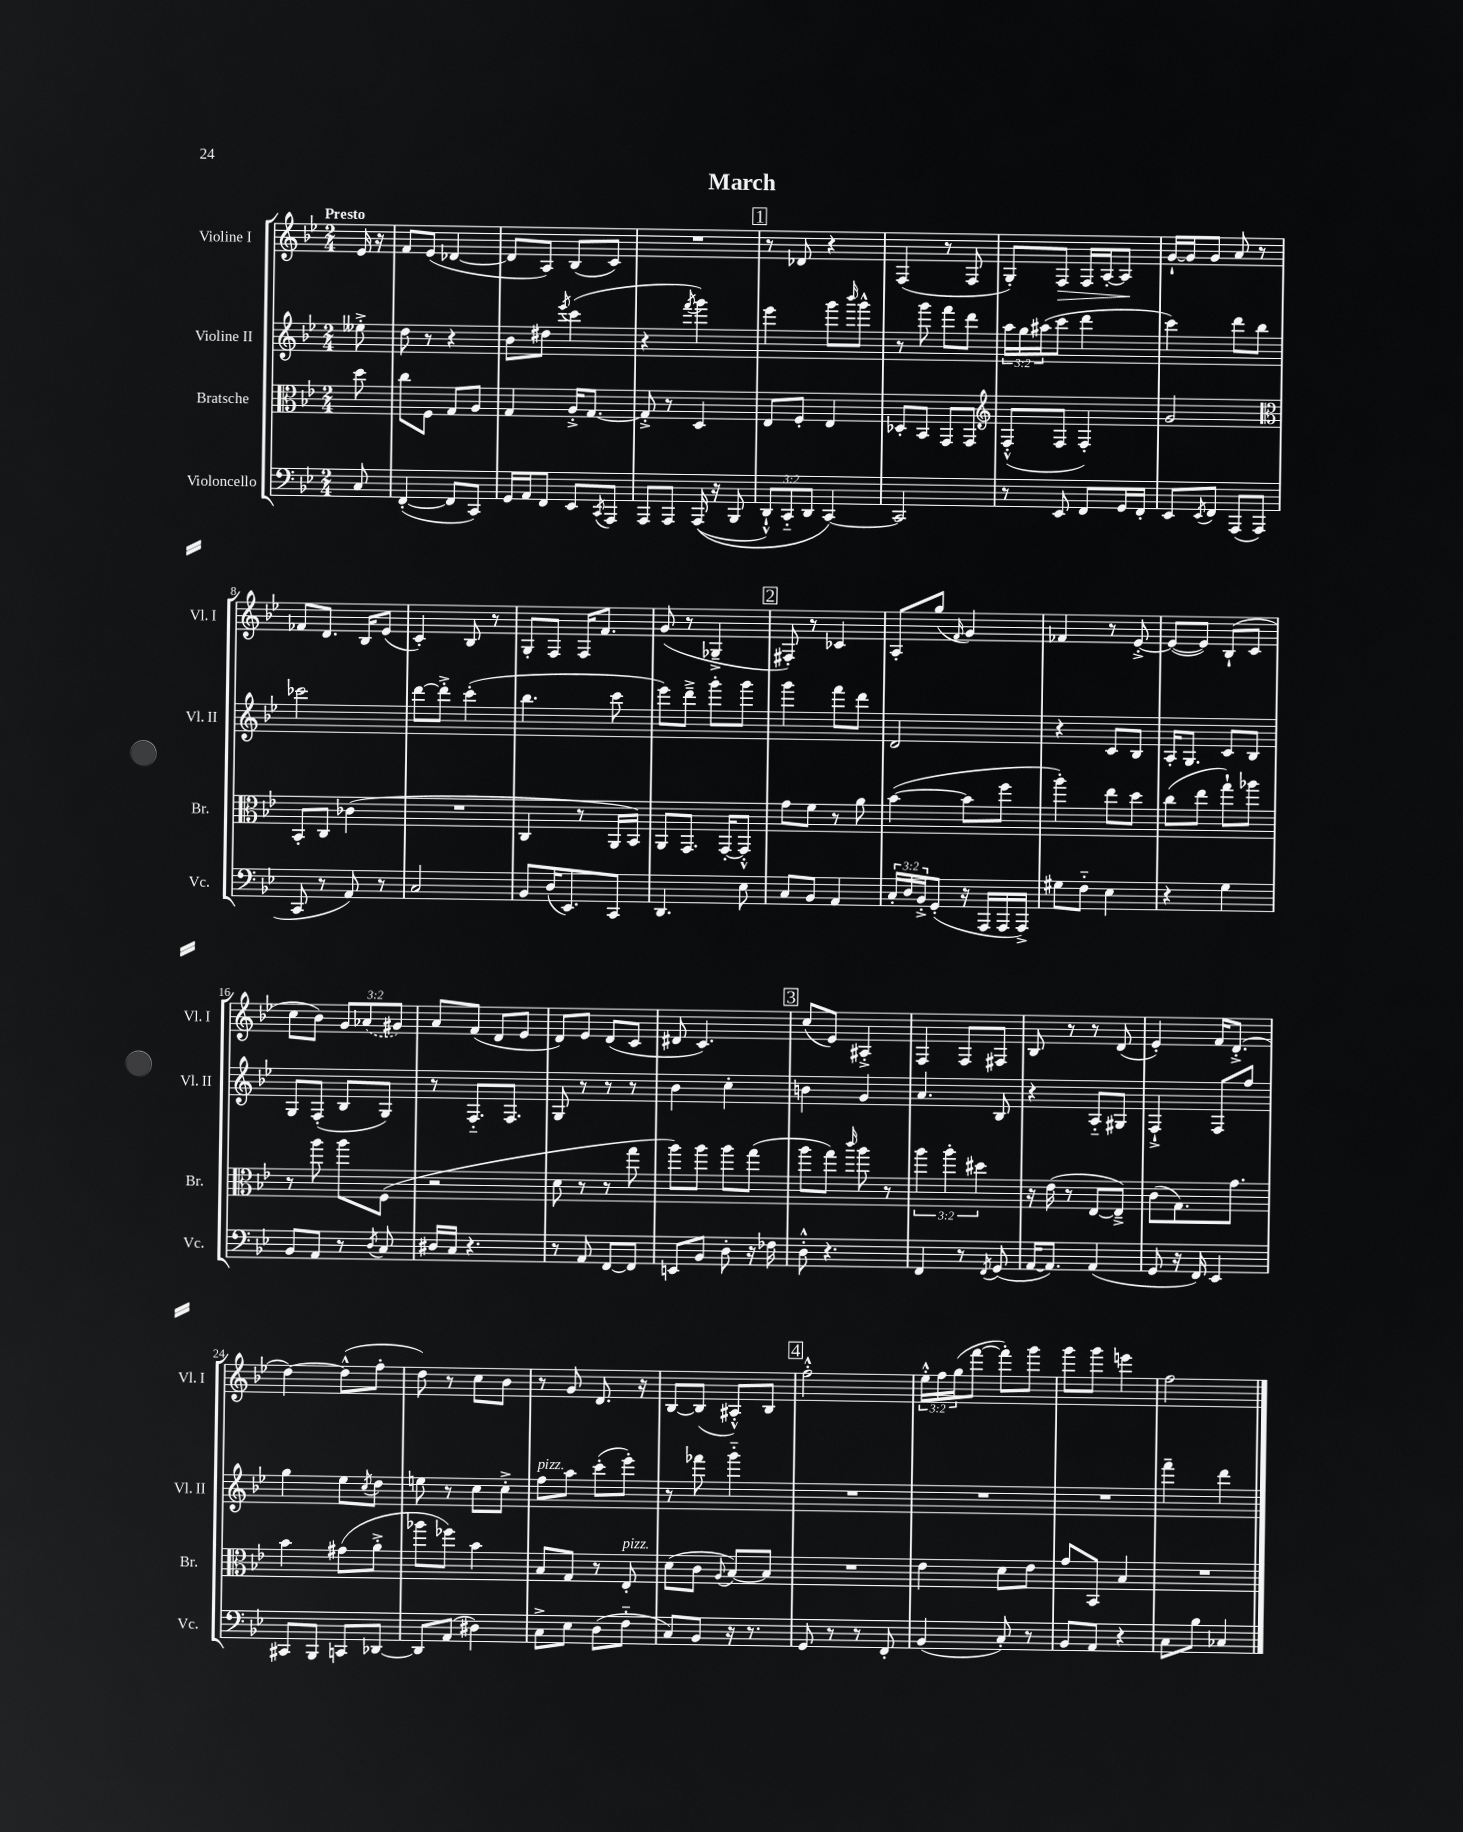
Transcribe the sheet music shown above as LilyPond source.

\header { title = "March" }
<<
\new StaffGroup <<
\new Staff = "s0" \with { instrumentName = "Violine I" shortInstrumentName = "Vl. I" } {
    \clef treble \key bes \major \numericTimeSignature \time 2/4 \override Staff.TupletNumber.text = #tuplet-number::calc-fraction-text \partial 8 \tempo "Presto"
    ees'16 r16 |
    f'8 ees'8( des'4~ |
    des'8 a8) bes8( c'8) |
    R2 |
    \mark \markup { \box "1" } r8 des'8 r4 |
    f4( r8 f8 |
    g8-.) f8\> f16 a16~-. a8\! |
    g'16~-! g'16 g'8 a'8 r8 |
    fes'8 d'8. bes16 ees'8( |
    c'4-.) bes8 r8 |
    g8-. f8 f16 f'8. |
    g'8( r8 ges4---> |
    \mark \markup { \box "2" } fis8-.) r8 ces'4 |
    a8-. g''8( \grace { f'16 } g'4) |
    fes'4 r8 ees'8~-.-> |
    ees'8~( ees'8) bes8-!( c'8 |
    c''8 bes'8) \tuplet 3/2 { g'8 \once \slurDashed aes'8( gis'8) } |
    a'8 f'8( d'8 ees'8 |
    d'8) ees'8 d'8( c'8 |
    dis'8 c'4.) |
    \mark \markup { \box "3" } c''8( ees'8) ais4-.-> |
    f4 f8 fis8 |
    bes8 r8 r8 d'8( |
    ees'4-.) f'16 d'8.-.->( |
    d''4~) d''8-^( f''8-. |
    d''8) r8 c''8 bes'8 |
    r8 g'8 d'8. r16 |
    bes8~ bes8( ais8-.-^) bes8 |
    \mark \markup { \box "4" } f''2-.-^ |
    \tuplet 3/2 { ees''16-.-^ f''16 g''16( } f'''8~ f'''8-.) g'''8 |
    g'''8 g'''8 e'''4 |
    f''2 \bar "|." |
}
\new Staff = "s1" \with { instrumentName = "Violine II" shortInstrumentName = "Vl. II" } {
    \clef treble \key bes \major \numericTimeSignature \time 2/4 \override Staff.TupletNumber.text = #tuplet-number::calc-fraction-text \partial 8
    eeses''8-.-> |
    d''8 r8 r4 |
    bes'8 dis''8 \acciaccatura { ees'''8 } c'''4( |
    r4 \acciaccatura { f'''8 } g'''4) |
    \mark \markup { \box "1" } ees'''4 g'''8 \grace { bes'''16 } g'''8-^ |
    r8 g'''8 f'''8 d'''8 |
    \tuplet 3/2 { a''16 g''16 ais''16( } c'''8 d'''4 |
    c'''4) d'''8 bes''8 |
    ces'''2 |
    d'''8~ d'''8-.-> c'''4-.( |
    bes''4. c'''8 |
    ees'''8) d'''8---> g'''8-. g'''8 |
    \mark \markup { \box "2" } g'''4 f'''8 d'''8 |
    d'2 |
    r4 c'8 bes8 |
    a16-. g8. c'8 bes8 |
    g8 f8-.( bes8 g8) |
    r8 f8.-_ f8. |
    g8 r8 r8 r8 |
    bes'4 c''4-. |
    \mark \markup { \box "3" } b'4 g'4 |
    a'4. bes8 |
    r4 a8-_ gis8 |
    f4-!-> f8 f''8 |
    g''4 ees''8 \acciaccatura { c''8 } d''8 |
    e''8 r8 c''8 c''8-.-> |
    f''8^\markup { \italic "pizz." } a''8 c'''8-.( ees'''8-.) |
    r8 fes'''8 g'''4-_ |
    \mark \markup { \box "4" } R2 |
    R2 |
    R2 |
    f'''4-- d'''4 \bar "|." |
}
\new Staff = "s2" \with { instrumentName = "Bratsche" shortInstrumentName = "Br." } {
    \clef alto \key bes \major \numericTimeSignature \time 2/4 \override Staff.TupletNumber.text = #tuplet-number::calc-fraction-text \partial 8
    d''8 |
    c''8 f8 g8 a8 |
    g4 a16-.-> g8.~ |
    g8-.-> r8 d4 |
    \mark \markup { \box "1" } ees8 f8-. ees4 |
    des8-. bes,8 g,8 g,8 |
    \clef treble f8-.-^( f8 f4-.) |
    g'2 |
    \clef alto bes,8-. c8 ces'4( |
    R2 |
    c4 r8 a,16 bes,16) |
    a,8 g,8. g,16~-. g,8-.-^ |
    \mark \markup { \box "2" } g'8 f'8 r8 a'8 |
    bes'4~( bes'8 f''8 |
    a''4-.) ees''8 d''8 |
    c''8( ees''8 g''8-!) aes''8 |
    r8 a''8 a''8 f8( |
    r2 |
    d'8 r8 r8 g''8 |
    a''8) a''8 a''8 g''8( |
    \mark \markup { \box "3" } a''8 g''8) \grace { c'''16 } a''8 r8 |
    \tuplet 3/2 { a''4 a''4-. dis''4 } |
    r16 ees'16( r8 ees8~ ees8--->) |
    c'8( g8.) g'8. |
    bes'4 gis'8( a'8-.-> |
    aes''8 fes''8) bes'4 |
    bes8 g8 r8 ees8-.^\markup { \italic "pizz." } |
    d'8( c'8 \appoggiatura { a8 } bes8~) bes8 |
    \mark \markup { \box "4" } R2 |
    ees'4 d'8 ees'8 |
    g'8 bes,8 bes4 |
    R2 \bar "|." |
}
\new Staff = "s3" \with { instrumentName = "Violoncello" shortInstrumentName = "Vc." } {
    \clef bass \key bes \major \numericTimeSignature \time 2/4 \override Staff.TupletNumber.text = #tuplet-number::calc-fraction-text \partial 8
    c8 |
    f,4~-.( f,8 c,8) |
    g,16 a,16 f,8 ees,8 \acciaccatura { c,8 } a,,8 |
    a,,8 a,,8 a,,16(\( r16 bes,,8 |
    \mark \markup { \box "1" } \tuplet 3/2 { d,8-!-^) c,8-_ d,8 } c,4~\) |
    c,2 |
    r8 ees,8 f,8 g,16 f,16-. |
    ees,8 \acciaccatura { ees,8 } f,8 a,,8( a,,8 |
    c,8 r8 a,8) r8 |
    c2 |
    bes,8 d16( ees,8.) c,8 |
    d,4. ees8 |
    \mark \markup { \box "2" } c8 bes,8 a,4 |
    \tuplet 3/2 { c16-. d16 bes,16-.-> } g,8-.( r16 a,,16 a,,16 a,,16->) |
    gis8 f8-_ ees4 |
    r4 g4 |
    bes,8 a,8 r8 \acciaccatura { d8 } c8 |
    dis16 c16 r4. |
    r8 a,8 f,8~ f,8 |
    e,8 bes,8 d8-. r16 fes16 |
    \mark \markup { \box "3" } d8-.-^ r4. |
    f,4 r8 \acciaccatura { f,8 } g,8( |
    a,16~ a,8.) a,4( |
    g,8 r16 f,16) ees,4 |
    cis,8 bes,,8 c,8 des,8~ |
    des,8 a,8( dis4) |
    c8-> ees8 d8( f8-_ |
    c8) bes,8 r16 r8. |
    \mark \markup { \box "4" } g,8 r8 r8 f,8-. |
    bes,4( c8-.) r8 |
    bes,8 a,8 r4 |
    c8 bes8 ces4 \bar "|." |
}
>>
>>
